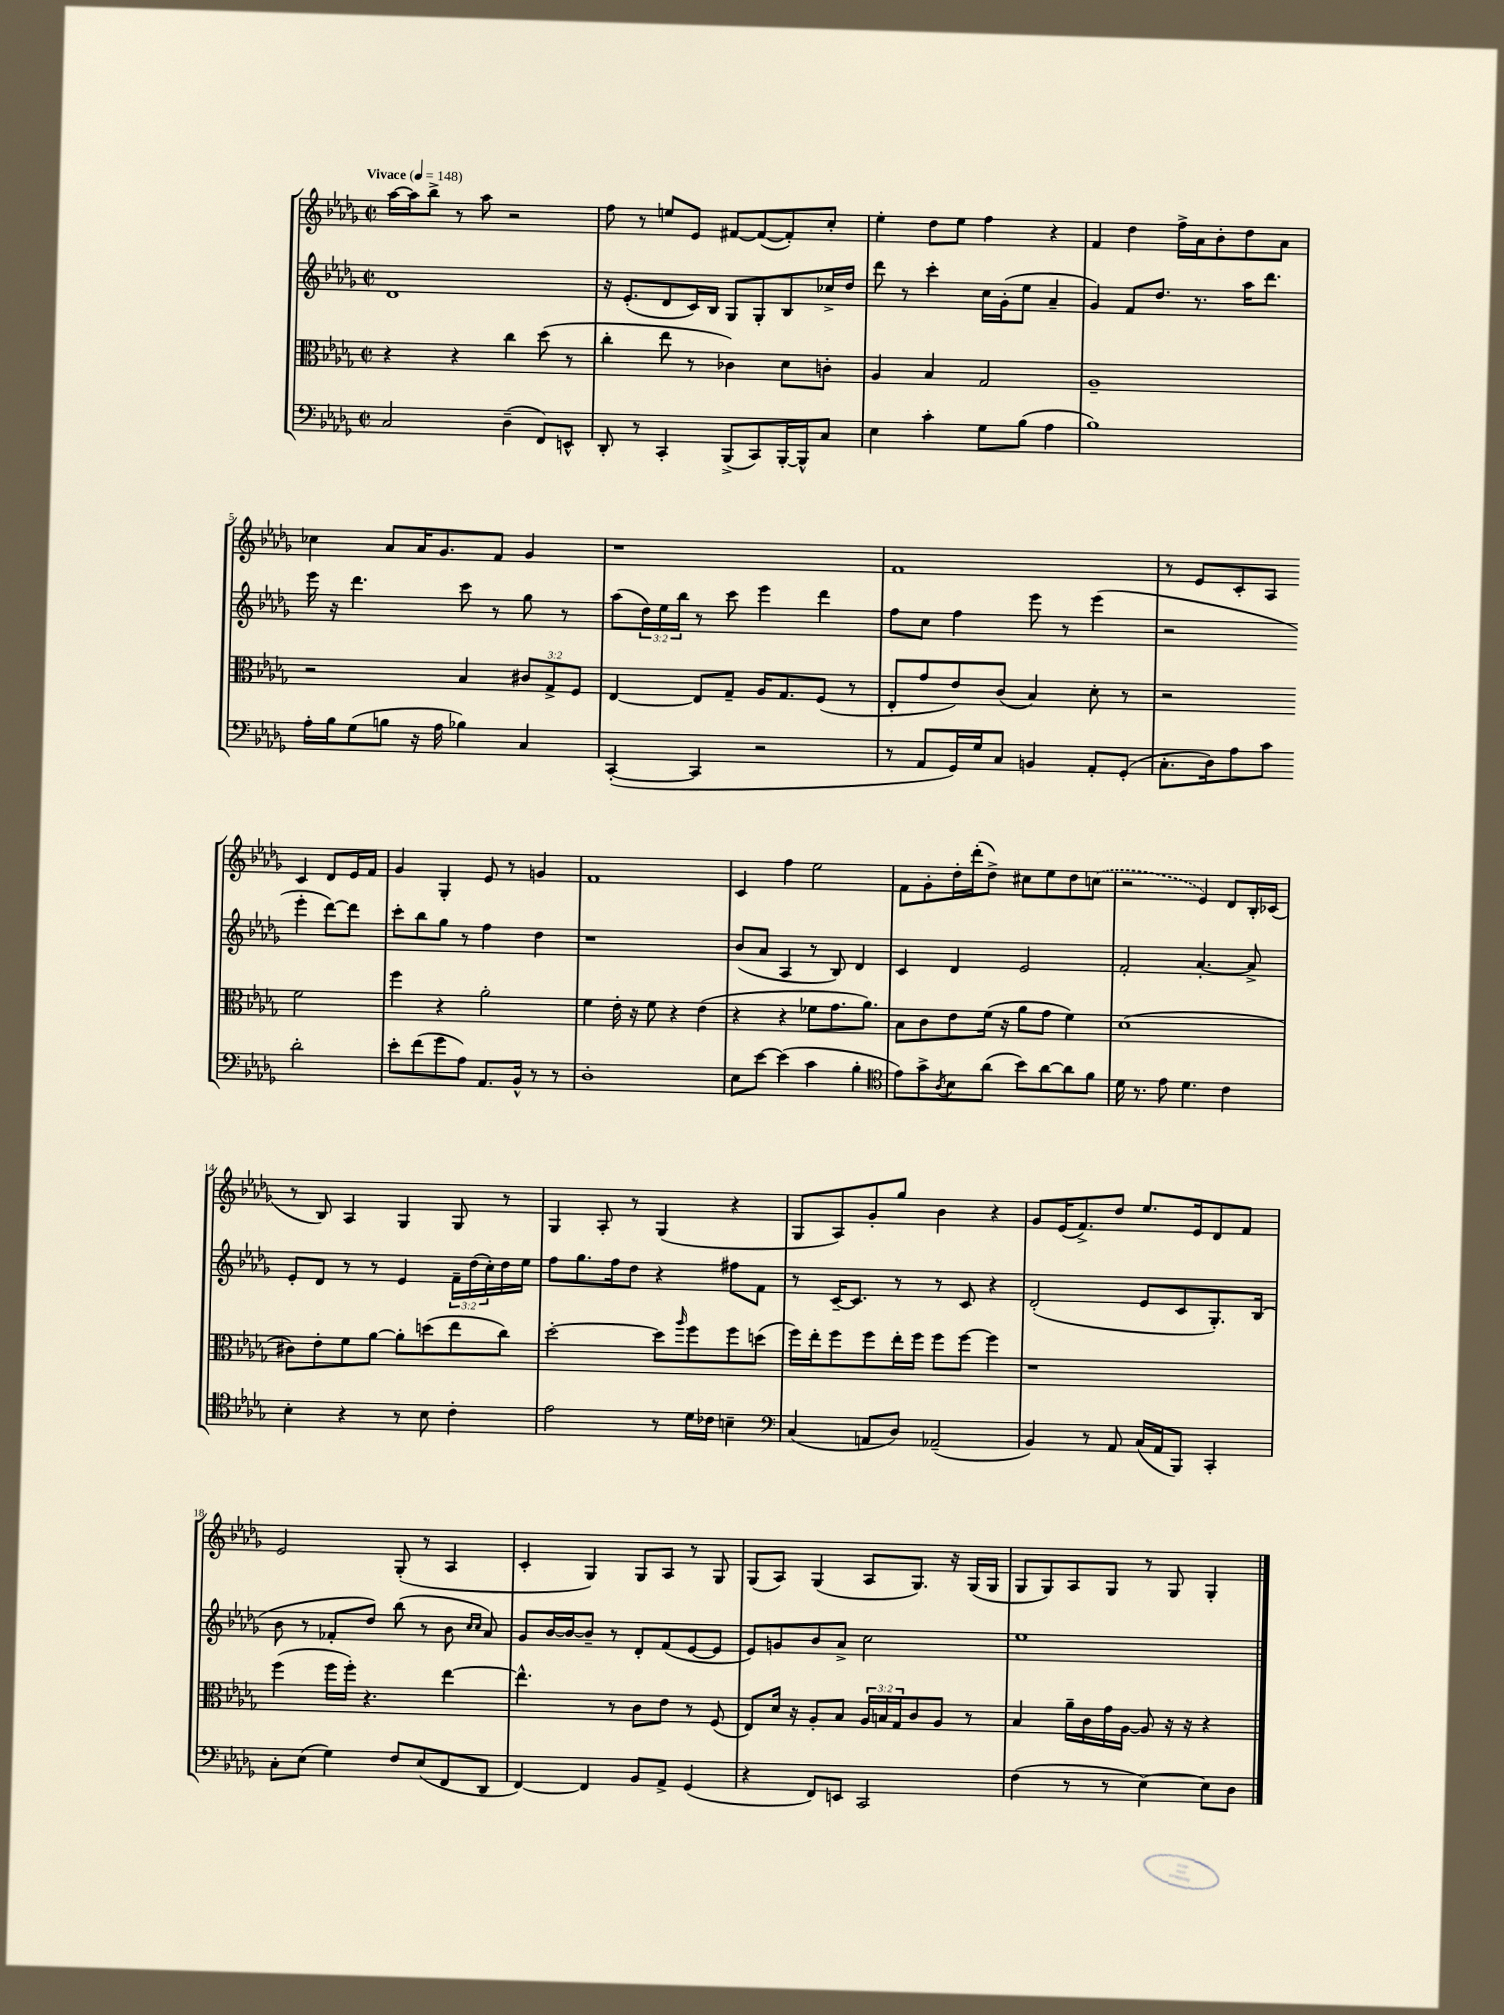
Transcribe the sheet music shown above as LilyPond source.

<<
\new StaffGroup <<
\new Staff = "s0" {
    \clef treble \key des \major \defaultTimeSignature \time 2/2 \tempo "Vivace" 4 = 148
    aes''16~ aes''16 bes''8-> r8 aes''8 r2 |
    f''8 r8 e''8 ees'8 fis'8~ fis'8~( fis'8-.) c''8-. |
    ees''4-. des''8 ees''8 f''4 r4 |
    f'4 des''4 f''16-> aes'16 bes'8-. des''8 aes'8 |
    ces''4 aes'8 aes'16 ges'8. f'8 ges'4 |
    r1 |
    f'1 |
    r8 ees'8 c'8-. aes8 c'4 des'8 ees'16 f'16 |
    ges'4 ges4-. ees'8 r8 g'4 |
    f'1 |
    c'4 f''4 ees''2 |
    f'8 ges'8-. des''16-. des'''16-.( des''8->) cis''8 ees''8 des''8 \once \slurDashed c''8( |
    r2 ees'4) des'8 bes16-. ces'16( |
    r8 bes8) aes4 ges4 ges8 r8 |
    ges4 aes8-. r8 ges4( r4 |
    ges8 aes8) ges'8-. ges''8 bes'4 r4 |
    ges'8 ees'16( f'8.->) des''8 ees''8. ees'16 des'8 f'8 |
    ees'2 ges8-.( r8 aes4 |
    c'4-. ges4) ges8 aes8 r8 ges8 |
    ges8( aes8) ges4( aes8 ges8.) r16 ges16( ges16 |
    ges8 ges8) aes8 ges8 r8 ges8 ges4-. \bar "|." |
}
\new Staff = "s1" {
    \clef treble \key des \major \defaultTimeSignature \time 2/2 \override Staff.TupletNumber.text = #tuplet-number::calc-fraction-text
    des'1 |
    r16 ees'8.-.( des'8 c'16) bes16 ges8 ges8-. bes8 ces''16-> des''16 |
    des'''8 r8 c'''4-. c''16 ges'16-.( ees''8 aes'4-- |
    ges'4) f'8 des''8. r8. aes''16 des'''8. |
    ees'''16 r16 des'''4. c'''8 r8 ges''8 r8 |
    aes''8( \tuplet 3/2 { des''16) ees''16 bes''16 } r8 c'''8 ees'''4 des'''4 |
    f''8 c''8 f''4 ees'''8 r8 ees'''4( |
    r2 ees'''4-. des'''8~) des'''8 |
    c'''8-. bes''8 ges''8 r8 f''4 des''4 |
    r1 |
    bes'8( aes'8 aes4 r8 bes8) des'4 |
    c'4 des'4 ees'2 |
    f'2-. aes'4.~-. aes'8-> |
    ees'8-. des'8 r8 r8 ees'4 \tuplet 3/2 { f'16-- des''16( c''16-.) } des''16 ees''16 |
    f''8 ges''8. f''16 des''8 r4 fis''8 f'8 |
    r8 c'16~-- c'8. r8 r8 c'8 r4 |
    des'2-.( ees'8 c'8 ges8.-.) bes16( |
    bes'8 r8 fes'8-. des''8) bes''8( r8 bes'8 \grace { c''16 c''16 } aes'8) |
    ges'8 bes'16~ bes'16~ bes'8-- r8 des'8-. f'8( ees'8~ ees'8 |
    ees'8) g'8 bes'8 aes'8-> c''2 |
    ees''1 \bar "|." |
}
\new Staff = "s2" {
    \clef alto \key des \major \defaultTimeSignature \time 2/2 \override Staff.TupletNumber.text = #tuplet-number::calc-fraction-text
    r4 r4 c''4 des''8( r8 |
    c''4-. ees''8 r8 ces'4) des'8 c'8-. |
    aes4 bes4 ges2 |
    aes1-- |
    r2 bes4 \tuplet 3/2 { cis'8 ges8-> f8 } |
    ees4~ ees8 ges8-- aes16 ges8. f8( r8 |
    ees8-. ges'8 ees'8) c'8( bes4) des'8-. r8 |
    r2 f'2 |
    f''4 r4 aes'2-. |
    f'4 ees'16-. r16 f'8 r4 ees'4( |
    r4 r4 fes'8 ges'8. aes'8.) |
    bes8 c'8 ees'8 f'16( r16 aes'8 ges'8 f'4) |
    des'1( |
    cis'8) ees'8-. f'8 aes'8~ aes'8-. d''8( ees''8 c''8) |
    des''2~-. des''8 \grace { aes''16 } f''8 f''8 d''8( |
    f''16) ees''16-. f''8 f''8 ees''16-. f''16 f''8 f''8~ f''4 |
    r1 |
    f''4( f''16 f''16-.) r4. ees''4~ |
    ees''4.-^ r8 c'8 ees'8 r8 f8( |
    ees8) des'16 r16 aes8-. bes8 \tuplet 3/2 { aes16 b16 ges16 } c'8 aes8 r8 |
    bes4 aes'16-- c'16 ges'16 aes16~ aes8 r16 r16 r4 \bar "|." |
}
\new Staff = "s3" {
    \clef bass \key des \major \defaultTimeSignature \time 2/2
    c2 des4--( f,8) e,8-^ |
    des,8-. r8 c,4-. bes,,8->( c,8) bes,,16~-. bes,,16-^ c8 |
    ees4 c'4-. ges8 bes8( aes4 |
    bes1) |
    aes16-. bes16 ges8( b8 r16 aes16 bes4) c4 |
    c,4~-.( c,4 r2 |
    r8 aes,8 ges,16) ges16 c8 b,4 aes,8-. ges,8-.( |
    c8.-. des16) aes8 c'8 des'2-. |
    ees'8-. f'8( ges'8 aes8) aes,8. bes,16-^ r8 r8 |
    des1-. |
    ees8 ees'8~ ees'4( c'4 bes4-. |
    \clef tenor ees'8) ges'8-> \acciaccatura { aes8 } bes8 aes'8( bes'8) aes'8~ aes'8 f'8 |
    des'16 r8. ees'8 des'4. c'4 |
    bes4-. r4 r8 bes8 c'4-. |
    ees'2 r8 des'16 ces'16 b4-- |
    \clef bass c4( a,8 des8) aes,2--( |
    bes,4) r8 aes,8 c16( aes,16 bes,,8) c,4-. |
    c8-. ees8( ges4) f8 ees8( f,8 des,8 |
    f,4~) f,4 bes,8 aes,8-> ges,4( |
    r4 f,8) e,8 c,2 |
    f4( r8 r8 ees4~) ees8 des8 \bar "|." |
}
>>
>>
